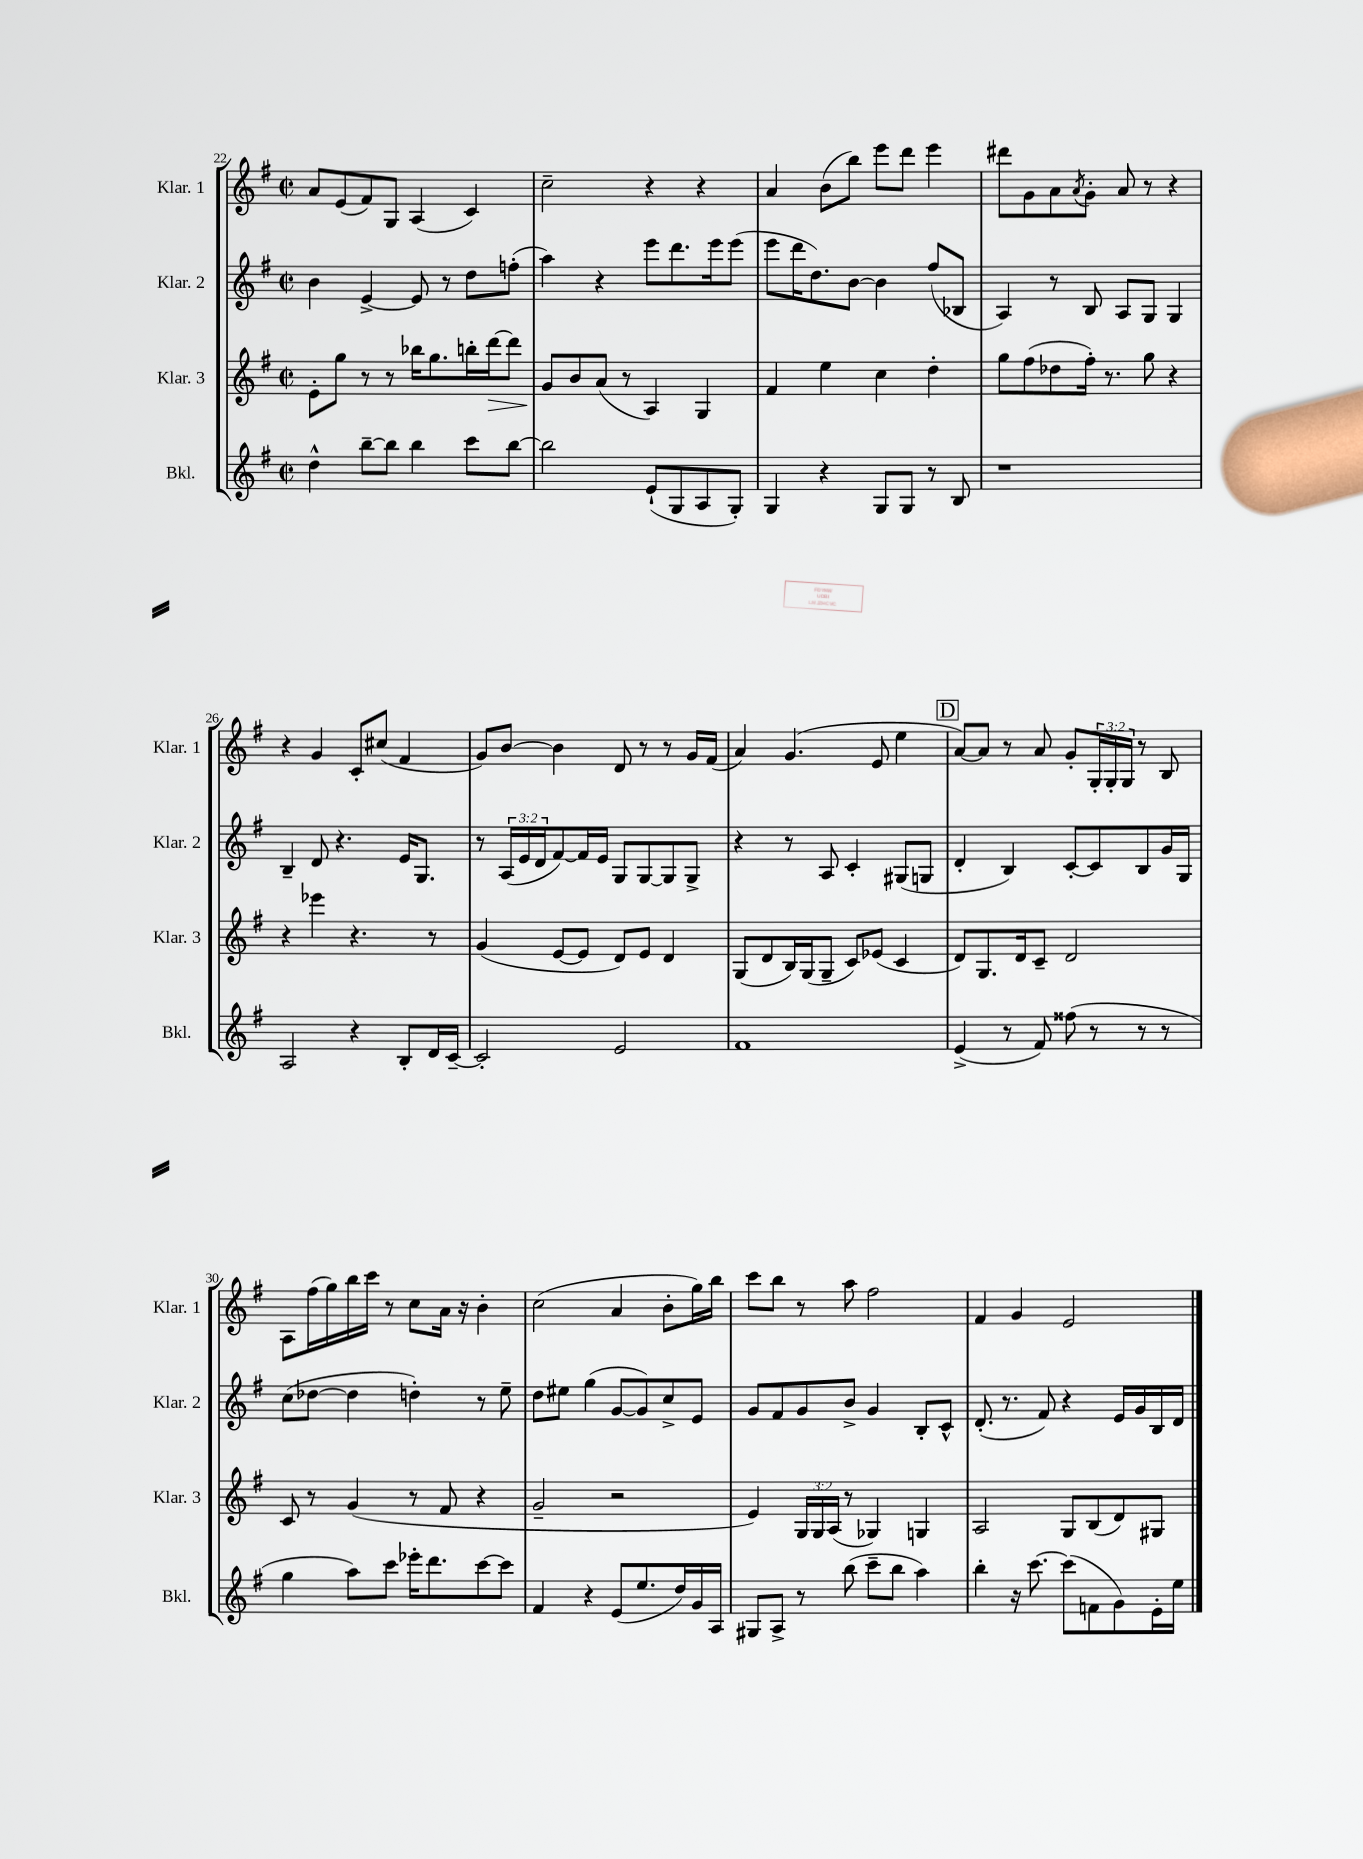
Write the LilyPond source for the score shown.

<<
\new StaffGroup <<
\new Staff = "s0" \with { instrumentName = "Klar. 1" shortInstrumentName = "Klar. 1" } {
    \clef treble \key g \major \defaultTimeSignature \time 2/2 \override Staff.TupletNumber.text = #tuplet-number::calc-fraction-text
    a'8 e'8( fis'8) g8 a4( c'4) |
    c''2-- r4 r4 |
    a'4 b'8( b''8) e'''8 d'''8 e'''4 |
    dis'''8 g'8 a'8 \acciaccatura { a'8 } g'8-. a'8 r8 r4 |
    r4 g'4 c'8-. cis''8( fis'4 |
    g'8) b'8~ b'4 d'8 r8 r8 g'16 fis'16( |
    a'4) g'4.( e'8 e''4 |
    \mark \markup { \box "D" } a'8~) a'8 r8 a'8 g'8-. \tuplet 3/2 { g16-. g16-. g16 } r8 b8 |
    a8 fis''16( g''16) b''16 c'''16 r8 c''8 a'16 r16 b'4-. |
    c''2( a'4 b'8-. g''16) b''16 |
    c'''8 b''8 r8 a''8 fis''2 |
    fis'4 g'4 e'2 \bar "|." |
}
\new Staff = "s1" \with { instrumentName = "Klar. 2" shortInstrumentName = "Klar. 2" } {
    \clef treble \key g \major \defaultTimeSignature \time 2/2 \override Staff.TupletNumber.text = #tuplet-number::calc-fraction-text
    b'4 e'4~-> e'8 r8 d''8 f''8-.( |
    a''4) r4 e'''8 d'''8. e'''16 e'''8( |
    e'''8 d'''16 d''8.) b'8~ b'4 fis''8( bes8 |
    a4) r8 b8 a8 g8 g4 |
    b4-- d'8 r4. e'16 g8. |
    r8 \tuplet 3/2 { a16( e'16 d'16 } fis'8~) fis'16 e'16 g8 g8~ g8 g8-> |
    r4 r8 a8 c'4-. gis8( g8 |
    \mark \markup { \box "D" } d'4-. b4) c'8~-. c'8 b8 g'16 g16 |
    c''8( des''8~ des''4 d''4-.) r8 e''8-- |
    d''8 eis''8 g''4( g'8~ g'8) c''8-> e'8 |
    g'8 fis'8 g'8 b'8-> g'4 b8-. c'8-^ |
    d'8.-.( r8. fis'8) r4 e'16 g'16 b16 d'16 \bar "|." |
}
\new Staff = "s2" \with { instrumentName = "Klar. 3" shortInstrumentName = "Klar. 3" } {
    \clef treble \key g \major \defaultTimeSignature \time 2/2 \override Staff.TupletNumber.text = #tuplet-number::calc-fraction-text
    e'8-. g''8 r8 r8 bes''16 g''8. b''16-. d'''16~\> d'''8 |
    g'8\! b'8 a'8( r8 a4) g4 |
    fis'4 e''4 c''4 d''4-. |
    g''8 fis''8( des''8 fis''16-.) r8. g''8 r4 |
    r4 ees'''4 r4. r8 |
    g'4( e'8~ e'8 d'8) e'8 d'4 |
    g8( d'8 b16) g16( g8-- c'8) ees'8( c'4 |
    \mark \markup { \box "D" } d'8) g8. d'16 c'8-- d'2 |
    c'8 r8 g'4( r8 fis'8 r4 |
    g'2-- r2 |
    e'4) \tuplet 3/2 { g16 g16 a16( } r8 ges4) g4 |
    a2 g8 b8( d'8) gis8 \bar "|." |
}
\new Staff = "s3" \with { instrumentName = "Bkl." shortInstrumentName = "Bkl." } {
    \clef treble \key g \major \defaultTimeSignature \time 2/2
    d''4-^ b''8~-- b''8 b''4 c'''8 b''8~ |
    b''2 e'8-!( g8 a8 g8-.) |
    g4 r4 g8 g8 r8 b8 |
    r1 |
    a2 r4 b8-. d'16 c'16~-- |
    c'2-. e'2 |
    fis'1 |
    \mark \markup { \box "D" } e'4->( r8 fis'8) fisis''8( r8 r8 r8 |
    g''4 a''8) c'''8 ees'''16-. d'''8. c'''8~ c'''8 |
    fis'4 r4 e'8( e''8. d''16) g'16 a16 |
    gis8 a8-> r8 b''8( c'''8-- b''8 a''4) |
    b''4-. r16 c'''8.~ c'''8( f'8 g'8) e'16-. e''16 \bar "|." |
}
>>
>>
\layout { \context { \Score currentBarNumber = #22 } }
